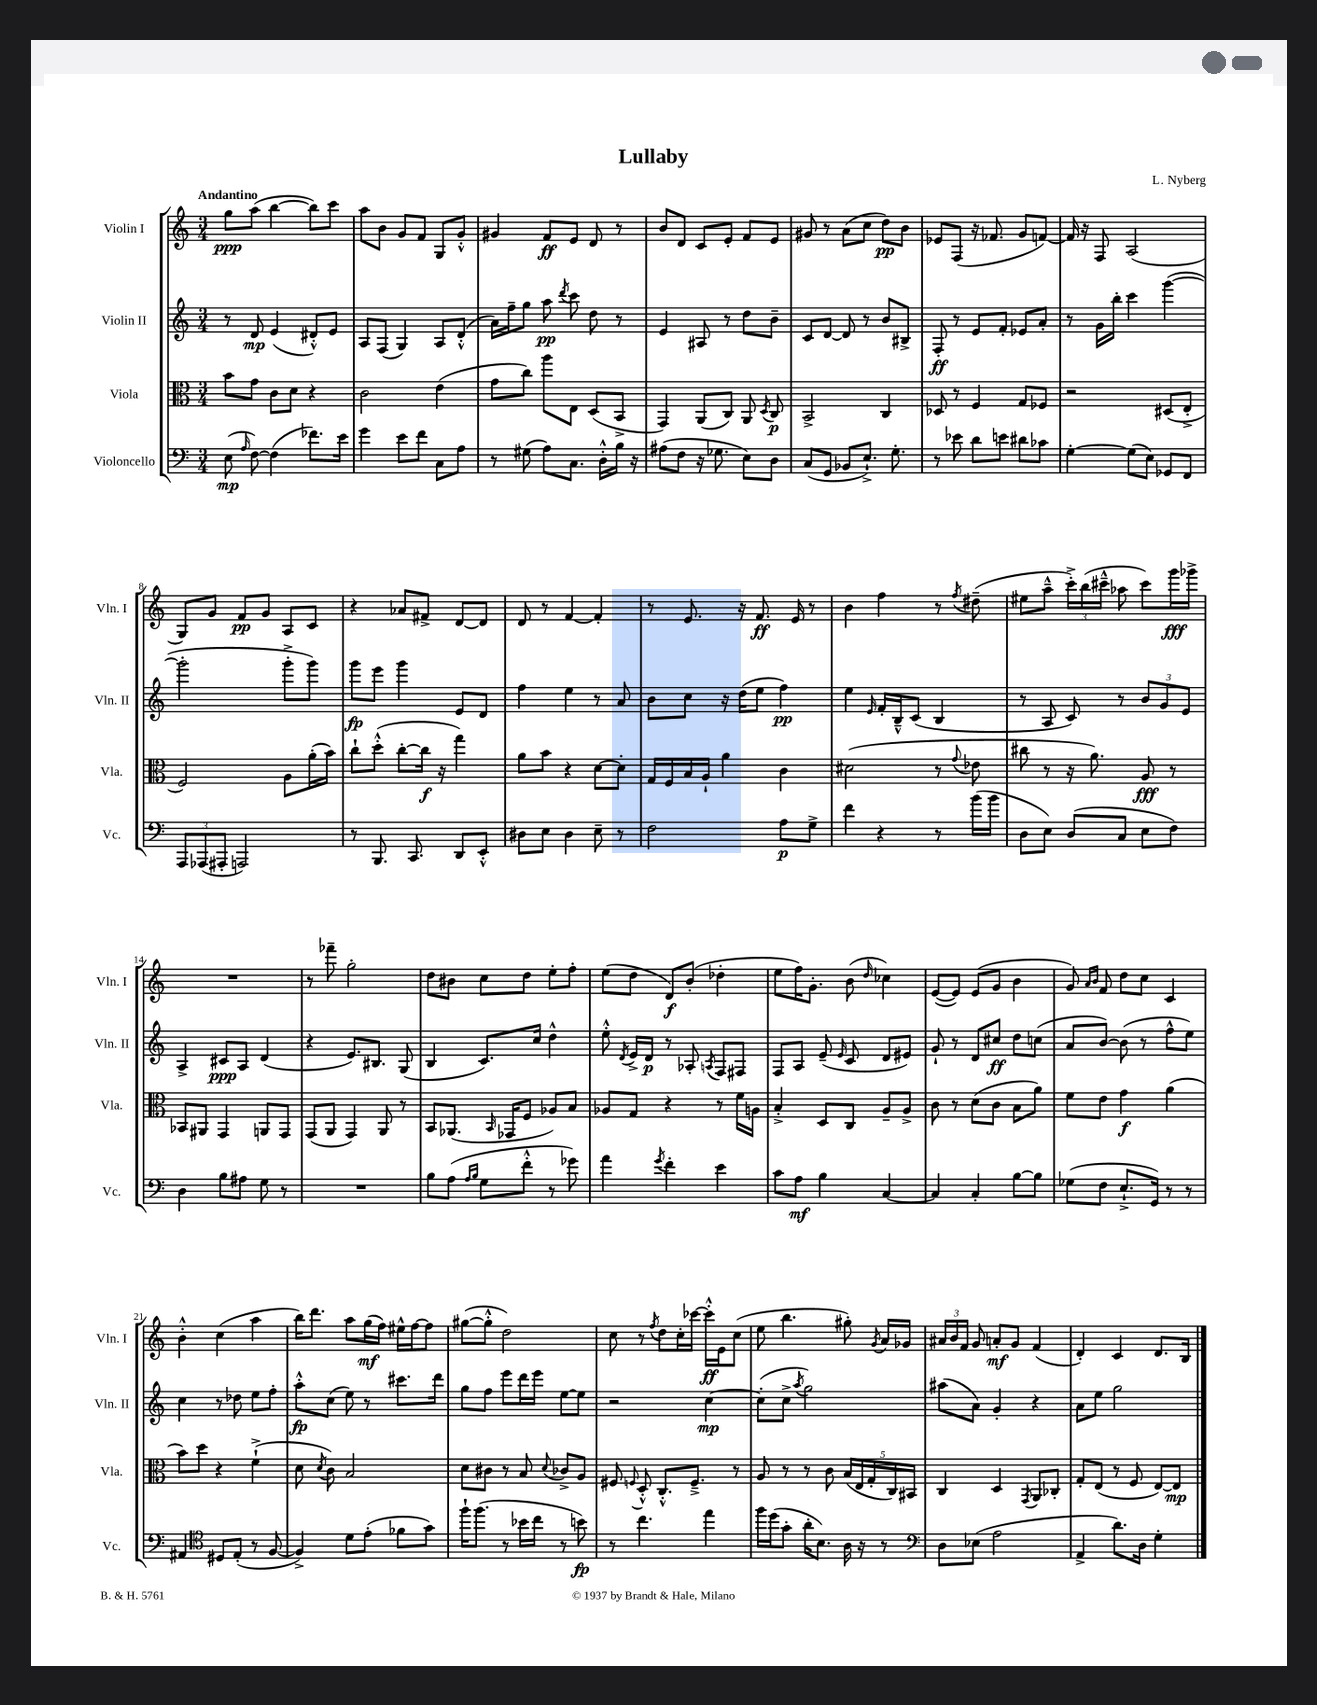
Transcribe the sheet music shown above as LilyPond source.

\header { title = "Lullaby" composer = "L. Nyberg" }
<<
\new StaffGroup <<
\new Staff = "s0" \with { instrumentName = "Violin I" shortInstrumentName = "Vln. I" } {
    \clef treble \key c \major \numericTimeSignature \time 3/4 \tempo "Andantino"
    \autoBeamOff g''8[\ppp a''8]( b''4~ b''8[) c'''8] |
    a''8[ b'8] g'8[ f'8] g8[ g'8]-.-^ |
    gis'4 f'8[\ff e'8] d'8 r8 |
    b'8[ d'8] c'8[ e'8]-. f'8[ e'8] |
    gis'8 r8 a'8[( c''8] d''8[\pp) b'8] |
    ees'8[ f8]( r16 fes'8. g'8[ f'8]~) |
    f'16 r16 f8 a2( |
    g8[) g'8] f'8[\pp g'8] a8[ c'8] |
    r4 aes'8[ fis'8]-> d'8[~ d'8] |
    d'8 r8 f'4~ f'4-. |
    r8 e'8. r16 f'8.\ff e'16 r8 |
    b'4 f''4 r8 \acciaccatura { f''8 } dis''8--( |
    eis''8[ a''8]---^ \tuplet 3/2 { c'''16[-.->) b''16( cis'''16]---^ } aes''8 cis'''8[) g'''16\fff ges'''16]-> |
    R2. |
    r8 fes'''8-- g''2-. |
    d''8[ bis'8] c''8[ d''8] e''8[-. f''8]-. |
    e''8[( d''8] d'8[\f) b'8]-.( des''4-. |
    e''8[ f''16) g'8.]-. b'8( \grace { d''16 } ces''4) |
    e'8[~( e'8]) e'8[( g'8] b'4 |
    g'8) \grace { a'16[ b'16] } f'8 d''8[ c''8] c'4 |
    b'4-.-^ c''4( a''4 |
    b''16[) d'''8.] a''8[ g''16\mf( f''16]) eis''16[-^ f''16~ f''8] |
    gis''8[~( gis''8]-.-^ d''2) |
    c''8 r8 \acciaccatura { f''8 } d''8[ c''16-. ces'''16]~ ces'''16[-.-^\ff e'16 c''8]( |
    e''8 b''4. gis''8-.) \acciaccatura { g'8 } a'16[ ges'16] |
    \tuplet 3/2 { ais'16[ b'16 f'16] } g'8 a'8[-.\mf g'8] f'4( |
    d'4-.) c'4 d'8.[ b16] \bar "|." |
}
\new Staff = "s1" \with { instrumentName = "Violin II" shortInstrumentName = "Vln. II" } {
    \clef treble \key c \major \numericTimeSignature \time 3/4
    \autoBeamOff r8 d'8\mp e'4( dis'8[-.-^) e'8] |
    a8[ f8]( g4) a8[ d'8]-.-^( |
    a'16[) f''16-- g''8] a''8\pp \acciaccatura { d'''8 } c'''8 d''8 r8 |
    e'4 ais8 r8 d''8[ b'8]-- |
    c'8[ d'8]~ d'8 r8 b'8[ bis8]-> |
    f8-.\ff r8 e'8[ f'8]-. ees'8[ a'8]-. |
    r8 g'16[ b''16]-. c'''4 g'''4~( |
    g'''2-. g'''8[-.-> g'''8]) |
    g'''8[\fp e'''8] g'''4 e'8[ d'8] |
    f''4 e''4 r8 a'8 |
    b'8[ c''8] r16 d''16[( e''8] f''4\pp) |
    e''4 \grace { e'16 } f'16[-. b16---^ c'8]( b4 |
    r8 a8 c'8) r8 \tuplet 3/2 { b'8[ g'8 e'8] } |
    a4-> cis'8[\ppp a8] d'4( |
    r4 e'8.[) bis8.] g8( |
    b4 c'8.[) c''16] d''4-^ |
    e''8-.-^ \acciaccatura { d'8 } e'16[-> d'16]\p r8 aes8-. \acciaccatura { a8 } f8[ fis8] |
    f8[ a8] e'8--( \grace { e'16 } c'8 d'8[ eis'8]) |
    g'8-! r8 d'8[ cis''8]\ff d''8[ c''8]( |
    a'8[ b'8]~) b'8( r8 f''8[-^ e''8]) |
    c''4 r8 des''8 e''8[ f''8]-. |
    a''8[-.-^\fp c''8]( e''8) r8 cis'''8.[ d'''16] |
    g''8[ f''8] e'''8[ d'''16 e'''16] e''8[~ e''8] |
    r2 c''4~\mp |
    c''8[-.( c''8]-> \acciaccatura { a''8 } g''2) |
    ais''8[( a'8]) g'4-. r4 |
    a'8[ e''8] g''2 \bar "|." |
}
\new Staff = "s2" \with { instrumentName = "Viola" shortInstrumentName = "Vla." } {
    \clef alto \key c \major \numericTimeSignature \time 3/4
    \autoBeamOff b'8[ g'8] c'8[ d'8] r4 |
    c'2 e'4( |
    g'8[ c''8]) a''8[ e8] d8[( b,8]-> |
    g,4) a,8[( c8]) a,8 \acciaccatura { d8 } c8\p |
    b,2-> c4 |
    des8 r8 f4 g8[ fes8] |
    r2 dis8[( e8]-.-> |
    f2) a8[ a'16-.( b'16]) |
    c''8[-! d''8]-.-^( c''8[~-. c''16]\f r16 g''4) |
    a'8[ b'8] r4 d'8[~ d'8]-. |
    g16[ f16 b16 a16]-! a'4 c'4 |
    dis'2( r8 \appoggiatura { g'8 } ees'8 |
    cis''8 r8 r16 a'8.) a8\fff r8 |
    bes,8[ ais,8] g,4 a,8[ g,8] |
    g,8[( a,8] g,4) a,8 r8 |
    b,8[ aes,8.]( \grace { b,16 } ges,16[ f8] aes8[) b8] |
    aes8[ g8] r4 r8 f'16[ a16] |
    b4-.-> d8[ c8] a8[-- a8]-> |
    c'8 r8 d'8[( c'8] b8[ a'8]) |
    f'8[ e'8] g'4\f a'4( |
    b'8[) d''8] r4 f'4-!->( |
    d'8 \acciaccatura { d'8 } c'8) b2 |
    d'8[ cis'8] r8 b8 \appoggiatura { d'8 } ces'8[-> a8] |
    fis8 \appoggiatura { f8 } d8-.-^ c8.[-.-^ f8.]---> r8 |
    a8 r8 r8 c'8 \tuplet 5/4 { b16[( e16 g16-. c16) bis,16] } |
    c4 d4 \acciaccatura { g,8 } a,8[ ces8]-. |
    g8[-. e8]( r8 f8 e8[~) e8]\mp \bar "|." |
}
\new Staff = "s3" \with { instrumentName = "Violoncello" shortInstrumentName = "Vc." } {
    \clef bass \key c \major \numericTimeSignature \time 3/4
    \autoBeamOff e8\mp( \grace { a16 } f8~) f4( fes'8.[) e'16] |
    g'4 e'8[ f'8] c8[ a8] |
    r8 gis8( a8[) c8.] d16[-.-^ b16] r16 |
    ais8[( f8] r16 ges8. e8[) d8] |
    c8[( g,8] bes,8[ e8.]-!->) g8.-. |
    r8 ees'8 d'8[ e'8] dis'8[ ces'8] |
    g4~-. g8[( e8]) ges,8[ f,8] |
    \tuplet 3/2 { a,,8[ aes,,8( ais,,8]-. } a,,2) |
    r8 b,,8. c,8. d,8[ e,8]-.-^ |
    dis8[ e8] dis4 e8-- r8 |
    f2 a8[\p g8]-> |
    f'4 r4 r8 b'16[( b'16] |
    d8[ e8]) d8[( c8] e8[ f8]) |
    d4 b8[ ais8] g8 r8 |
    R2. |
    b8[ a8]( \grace { a16[ b16] } g8[ f'8]-.-^ r8 ges'8) |
    a'4 \acciaccatura { g'8 } f'4-. e'4 |
    c'8[ a8]\mf b4 c4~ |
    c4 c4-. b8[~ b8] |
    ges8[( f8] e8.[-!-> g,16]) r8 r8 |
    ais,4 \clef tenor dis8[ e8]-.( r8 f8~ |
    f4->) d'8[ e'8]-.( fes'8[ g'8]) |
    f''16[-! f''8.]( r8 bes'16[ c''16] r8 b'8\fp) |
    r8 c''4. e''4 |
    f''16[ d''16( g'8]-. a'16[-. b8.]) a16 r16 r8 |
    \clef bass d8[ ees8]( a2 |
    a,4-> d'8.[) d16] g4-. \bar "|." |
}
>>
>>
